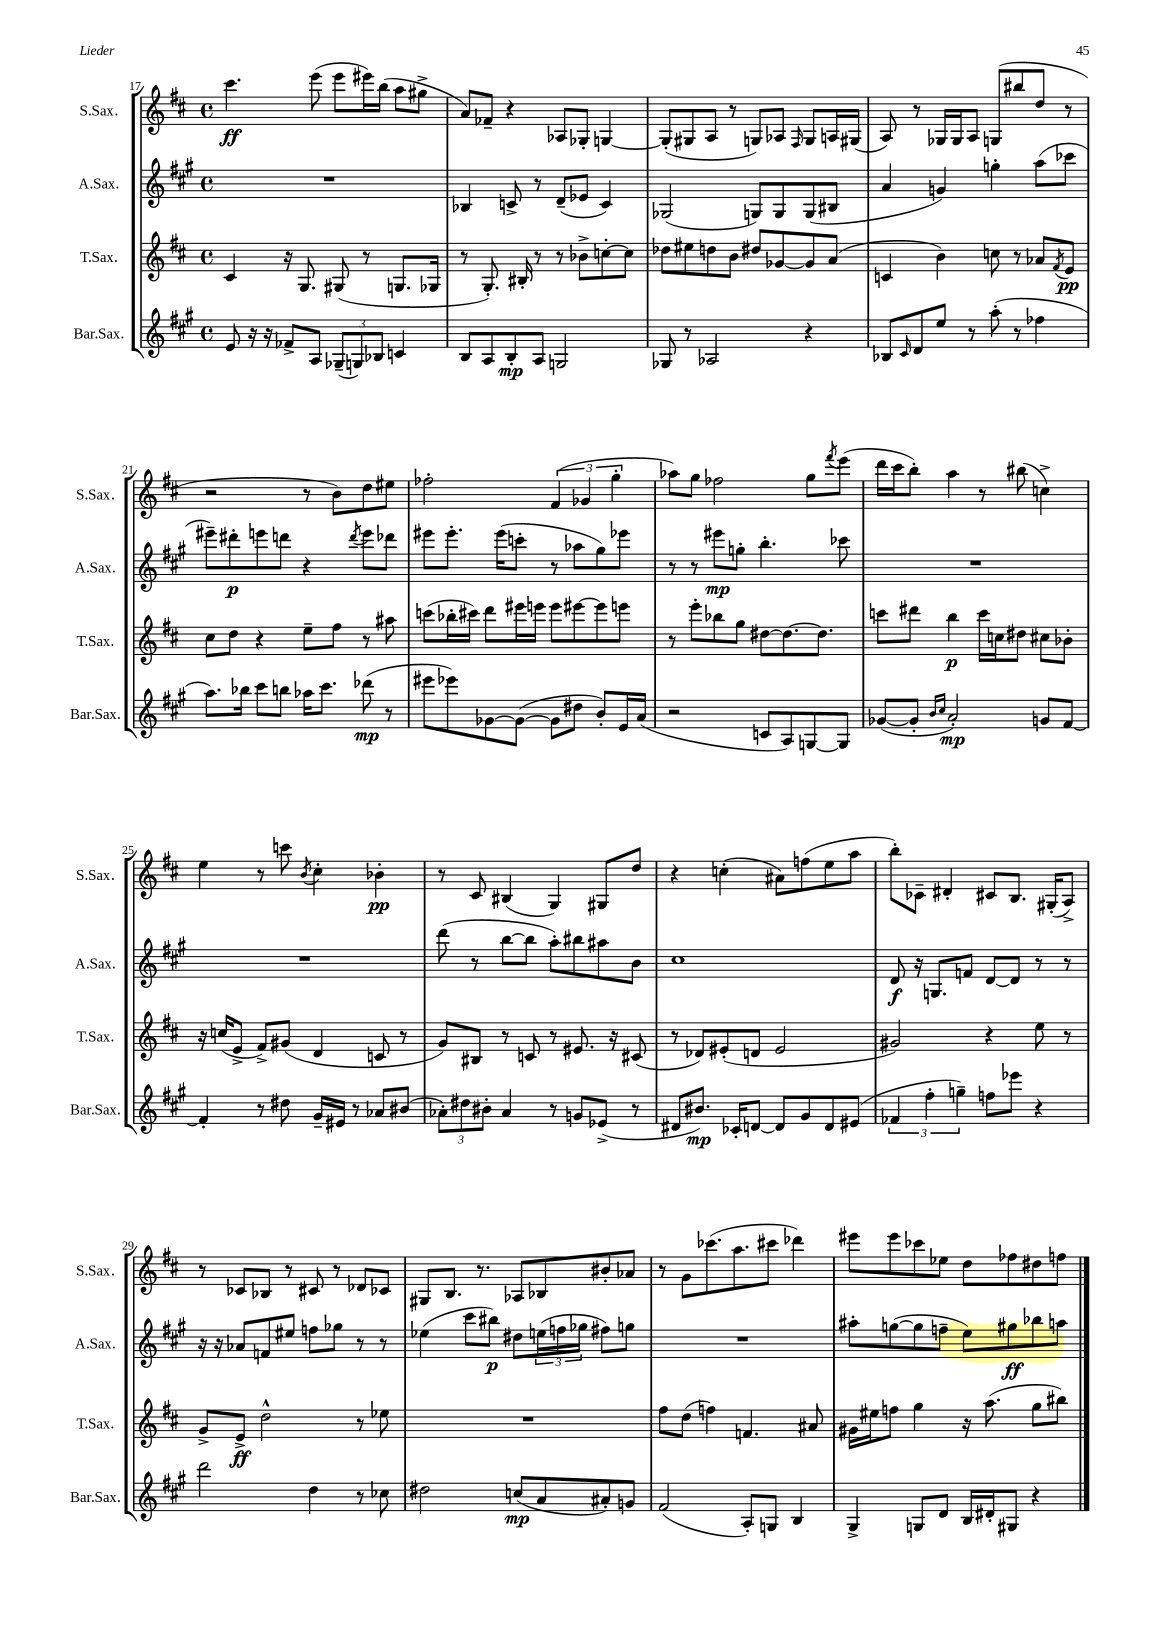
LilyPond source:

<<
\new StaffGroup <<
\new Staff = "s0" \with { instrumentName = "S.Sax." shortInstrumentName = "S.Sax." } {
    \clef treble \key d \major \defaultTimeSignature \time 4/4
    cis'''4.\ff e'''8( e'''8 eis'''16) b''16( a''8 gis''8-> |
    a'8) fes'8-- r4 aes8 ges8-. g4~ |
    g8-.( gis8 a8 r8 g8) aes8 \grace { fis16 } g8 a16 gis16( |
    a8) r8 ges16 ges16 a8 g8( bis''8 d''8 r8 |
    r2 r8 b'8) d''8 eis''8 |
    fes''2-. \tuplet 3/2 { fis'4( ges'4 g''4-. } |
    aes''8) g''8 fes''2 g''8 \acciaccatura { fis'''8 } e'''8( |
    d'''16 cis'''16 b''8-.) a''4 r8 bis''8( c''4->) |
    e''4 r8 c'''8 \acciaccatura { b'8 } cis''4-. bes'4-.\pp |
    r8 cis'8 bis4( g4) gis8 d''8 |
    r4 c''4-.( ais'8) f''8( e''8 a''8 |
    b''8-.) ces'8-- dis'4-. cis'8 b8. gis16-.( a8->) |
    r8 ces'8 bes8 r8 cis'8 r8 des'8 ces'8 |
    gis8 b8. r8. aes8 bes8 bis'8-. aes'8 |
    r8 g'8 ces'''8.( a''8. cis'''8 des'''4) |
    eis'''8 eis'''8 ces'''8 ees''8 d''8 fes''8 dis''8 f''8 \bar "|." |
}
\new Staff = "s1" \with { instrumentName = "A.Sax." shortInstrumentName = "A.Sax." } {
    \clef treble \key a \major \defaultTimeSignature \time 4/4
    R1 |
    bes4 c'8-> r8 d'8--( ees'8 c'4) |
    ges2( g8) g8 g8( bis8 |
    a'4 g'4) g''4-. a''8( ces'''8 |
    eis'''8--) dis'''8-.\p e'''8 d'''8 r4 \acciaccatura { d'''8 } e'''8 des'''8 |
    eis'''8 eis'''8.-. eis'''16( c'''8-. r8 aes''8 gis''8) ees'''8 |
    r8 r8 eis'''8\mp g''8-. b''4.-. ces'''8 |
    R1 |
    R1 |
    d'''8( r8 b''8~ b''8 a''8-.) bis''8 ais''8 b'8 |
    cis''1 |
    d'8\f r16 g8. f'8 d'8~ d'8 r8 r8 |
    r16 r16 aes'8 f'8 eis''8 f''8 ges''8 r8 r8 |
    ees''4( cis'''8 bis''8\p) dis''8 \tuplet 3/2 { e''16( f''16 ges''16 } fis''8) g''8 |
    R1 |
    ais''8-. g''8~( g''8 f''8-- e''8) gis''8\ff bes''8 a''8 \bar "|." |
}
\new Staff = "s2" \with { instrumentName = "T.Sax." shortInstrumentName = "T.Sax." } {
    \clef treble \key d \major \defaultTimeSignature \time 4/4
    cis'4 r16 g8. gis8( r8 g8. ges16 |
    r8 g8.-.) bis16-. r8 r8 bes'8-> c''8~-. c''8 |
    des''8 eis''8 d''8 b'8 dis''8 ges'8~ ges'8 a'8( |
    c'4 b'4) c''8 r8 aes'8 \acciaccatura { fis'8 } e'8\pp |
    cis''8 d''8 r4 e''8-- fis''8 r8 ais''8 |
    c'''8( bes''16-. cis'''16) d'''8 eis'''16 e'''16 e'''8 eis'''8~ eis'''8 e'''8 |
    r8 e'''8-. bes''8 g''8 dis''8~ dis''8.~ dis''8. |
    c'''8 dis'''8 b''4\p c'''16 c''16 dis''8 cis''8 bes'8-. |
    r16 c''16( e'8-> fis'8->) gis'8( d'4 c'8 r8 |
    g'8) bis8 r8 c'8 r8 eis'8. r16 cis'8( |
    r8 des'8) eis'8-.( d'8 eis'2 |
    gis'2) r4 e''8 r8 |
    g'8-> e'8->\ff d''2-^ r8 ees''8 |
    R1 |
    fis''8 d''8( f''4) f'4. ais'8 |
    gis'16 eis''16 f''8 g''4 r16 a''8.( g''8 bis''8) \bar "|." |
}
\new Staff = "s3" \with { instrumentName = "Bar.Sax." shortInstrumentName = "Bar.Sax." } {
    \clef treble \key a \major \defaultTimeSignature \time 4/4
    e'8 r16 r16 fes'8-> a8 \tuplet 3/2 { ges8--( g8) bes8 } c'4 |
    b8 a8 b8-.\mp a8 g2 |
    ges8 r8 aes2 r4 |
    bes8 \grace { cis'16 } d'8 e''8 r8 a''8-.( r8 fes''4 |
    a''8.) bes''16 cis'''8 b''8 aes''16 cis'''8. des'''8\mp( r8 |
    eis'''8 ees'''8) ges'8~ ges'8~( ges'8 dis''8 b'8-.) e'16 a'16( |
    r2 c'8 a8) g8~ g8 |
    ges'8~( ges'8-. \grace { b'16 cis''16 } a'2-.\mp) g'8 fis'8~ |
    fis'4-. r8 dis''8 gis'16-- eis'16 r8 aes'8 bis'8( |
    \tuplet 3/2 { aes'8-.) dis''8 bis'8-. } aes'4 r8 g'8 ees'8->( r8 |
    dis'8 bis'8.\mp) ces'16-. d'8~ d'8 gis'8 d'8 eis'8( |
    \tuplet 3/2 { fes'4 fis''4-. g''4--) } f''8 ees'''8 r4 |
    d'''2 d''4 r8 ces''8 |
    dis''2 c''8\mp( a'8 ais'8-.) g'8 |
    fis'2( a8-.) g8 b4 |
    gis4-> g8 d'8 b16 dis'16-. gis8 r4 \bar "|." |
}
>>
>>
\layout { \context { \Score currentBarNumber = #17 } }
